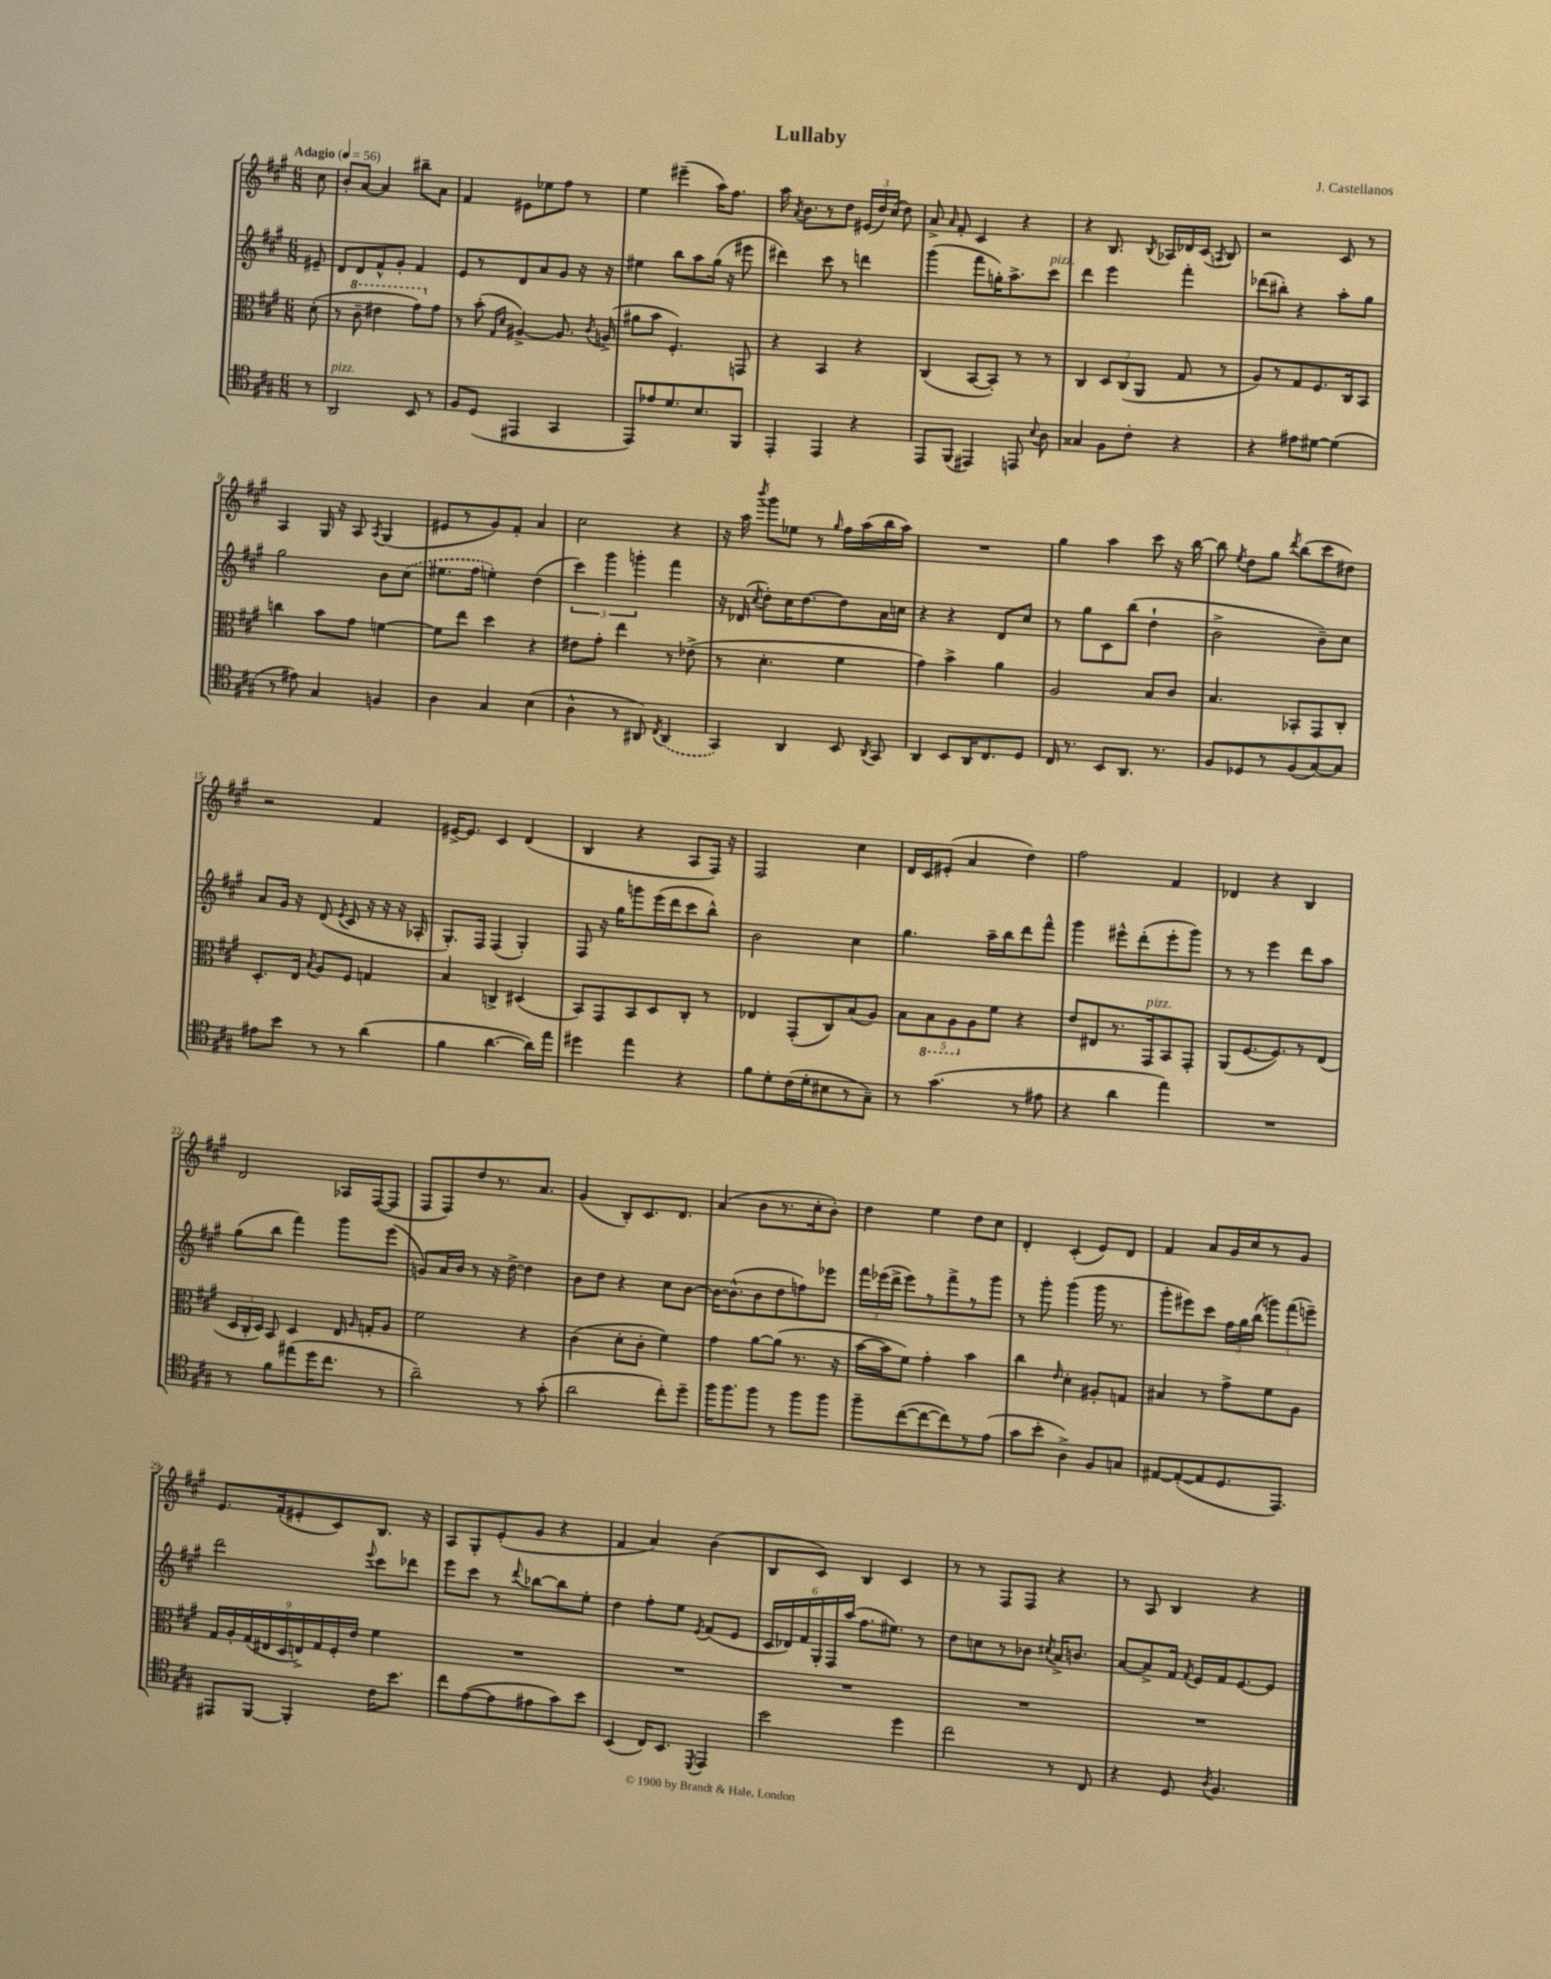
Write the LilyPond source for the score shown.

\header { title = "Lullaby" composer = "J. Castellanos" }
<<
\new StaffGroup <<
\new Staff = "s0" {
    \clef treble \key a \major \numericTimeSignature \time 6/8 \partial 8 \tempo "Adagio" 4 = 56
    \autoBeamOff cis''8 |
    b'8[-. a'8]~ a'4 bis''8[-- a'8] |
    fis'4 eis'8[ ees''8 fis''8] r8 |
    e''4 eis'''4--( a''16[) fis''8.] |
    a''16 \acciaccatura { a'8 } b'8.[ r8 d''8] \tuplet 3/2 { eis'16[( d''16) cis''16]( } d''8) |
    a'8-> \grace { a'16 } fis'8-. cis'4 r4 |
    r4 b8. \acciaccatura { b8 } aes16[ des'16 cis'16]( \acciaccatura { a8 } b8) |
    r2 cis'8 r8 |
    a4 gis16 r16 a8 \acciaccatura { a8 } gis4( |
    eis'8[ r8 gis'8) fis'8]-. a'4 |
    cis''2 r4 |
    r16 a''16 \acciaccatura { b'''8 } gis'''8[ ees''8] r8 \grace { gis''16 } fis''16[ a''16( b''16 a''16]) |
    R2. |
    gis''4 a''4 cis'''8 r16 b''16~ |
    b''8 \acciaccatura { e''8 } d''8[ gis''8] \acciaccatura { d'''8 } b''8[( cis'''8 dis''8]) |
    r2 fis'4 |
    eis'16[~-> eis'8.] cis'4 d'4( |
    b4 r4 a8[ fis16]) r16 |
    fis2 cis''4 |
    d'16[ cis'16 eis'8]-.( a'4 d''4) |
    fis''2 fis'4 |
    des'4 r4 b4 |
    d'2 aes16[ fis16~( fis8] |
    fis8[ fis8) d''8 r8. a'8.] |
    gis'4( b8[-.) cis'8. d'8.] |
    a'4( b'8[ r8. cis''16-. b'8]-.) |
    d''4 e''4 d''8[ cis''8] |
    d'4-. cis'4-.( e'8[) d'8] |
    fis'4 a'8[ gis'16 cis''16 r8 gis'8] |
    e'8.[ fis'16-.( eis'8-. cis'8) b8.] r16 |
    a8[ gis8-. e'8-.( gis'8] r4 |
    fis'4 a'4) b'4( |
    b8[ cis'8]) b4 cis'4 |
    r8 r8 fis8[ fis8] r4 |
    r8 a8 b4 r4 \bar "|." |
}
\new Staff = "s1" {
    \clef treble \key a \major \numericTimeSignature \time 6/8 \partial 8
    \autoBeamOff eis'8-- |
    d'8[ d'8 fis'8-^ gis'8]-. fis'4 |
    e'8[ r8 d'8 a'8 gis'8] r16 r16 |
    eis''4 b''8[ a''8 gis''16]( r16 eis'''8 |
    dis'''4) cis'''8 r8 d'''4 |
    gis'''4( fis'''8[ g''16-.) a''8.-> cis'''8]^\markup { \italic "pizz." } |
    d'''4 e'''4 fis'''4-. |
    des'''8[( bis''8]-.) r4 a''8[-. gis''8] |
    gis''2 b'8[ \once \slurDashed cis''8]( |
    eis''8.[ fis''16] e''4-.) d''4( |
    \tuplet 3/2 { cis'''4) gis'''4 g'''4-. } fis'''4 |
    r16 des'16( \acciaccatura { cis''8 } d''8[-.) cis''16 d''8.~ d''8 a'16 c''16] |
    r4 r4 d'8[ cis''8] |
    r8 gis''8[ cis'8 b''8]( d''4-! |
    b'2-> b'8[--) cis''8] |
    a'8[ gis'16] r16 d'8( \acciaccatura { e'8 } cis'8 r16 r16 r16 aes16-. |
    gis8.[-.) fis16] fis4( gis4-.) |
    fis8 r16 gis''16[ g'''8 e'''16( d'''16 cis'''8 b''8]-^) |
    b'2 cis''4 |
    gis''4. a''16[-- b''16 d'''8 fis'''8]-^ |
    gis'''4 eis'''8[-^ d'''8-.( eis'''8-. gis'''8]) |
    r8 r8 e'''4 d'''8[ a''8] |
    gis''8[( b''8] fis'''4) gis'''8[ e'''8]( |
    g'8[) a'16 b'16] r8 r16 d''16~-> d''4 |
    b'8[ d''8] r4 cis''8[ b'8]~ |
    b'16[~ b'8.-^( b'8 d''8 f''8) ees'''8] |
    \tuplet 3/2 { fis'''16[ ees'''16( d'''16]-> } ees'''8[) r8 fis'''8-> r8 gis'''8] |
    r8 gis'''8-. gis'''4( gis'''16 r8. |
    gis'''8[-. eis'''8) cis'''8] \tuplet 3/2 { fis''16[ gis''16 b''16]( } \tuplet 3/2 { g'''8[) fis'''8( e'''8]--) } |
    d'''2 \appoggiatura { e'''8 } cis'''8[ des'''8] |
    e'''8[ cis'''8] r8 \appoggiatura { d'''8 } bes''8[~ bes''8 e''8]-. |
    d''4 fis''8[-. e''8] \acciaccatura { e'8 } fis'8[( e'8] |
    \tuplet 6/4 { cis'16[ des'16) fis'16 gis16-. fis16 a''16]( } fis''8.[ eis''8.]) r8 |
    d''8[ c''8 r8 bes'8] \acciaccatura { cis''8 } a'16[-> b'8.] |
    a'8[~ a'8-> fis'16] \acciaccatura { fis'8 } e'16[ fis'16 e'8.~ e'8] \bar "|." |
}
\new Staff = "s2" {
    \clef alto \key a \major \numericTimeSignature \time 6/8 \partial 8
    \autoBeamOff d'8-.( |
    r8 \ottava #1 cis''8-- eis''4 gis''8[) \ottava #0 gis'8] |
    r8 b'8-.( \grace { gis16[ d'16] } ais4~->) ais8. \acciaccatura { cis'8 } a16->( |
    ais'8[ b'8] fis4.-.) g,8 |
    r4 b,4 r4 |
    cis4( b,8[~ b,8]-.) r8 r8 |
    cis4 \tuplet 3/2 { d8[ cis8( a,8] } gis8 r8 |
    a8[) r8 gis8 fis8. cis16 b,8] |
    c''4 b'8[ gis'8] f'4~ |
    f'8[ e''8] d''4 r4 |
    eis'8[ gis'8]-. e''4 r8 ees'8->( |
    r8 d'4.-. fis'4 |
    gis'4) b'4-> a'4 |
    a2 b8[ cis'8] |
    b4. bes,8[-. gis,8 cis8]-. |
    d8.[-. e16] \acciaccatura { b8 } a8[ fis8] g4 |
    b4 c4-> dis4( |
    b,8[) gis,8 b,8 d8 cis8]-. r8 |
    ees4 gis,8[-.( cis8) b8( a8]) |
    \tuplet 5/4 { b8[ \ottava #-1 b,8 a,8 \ottava #0 a8 fis'8] } r4 |
    e'8[ eis8 r8. gis,16^\markup { \italic "pizz." } b,8 gis,8]-. |
    a,8[( fis8.~ fis8.) r8 e8]( |
    \tuplet 3/2 { d16[ cis16-. d16]) } b,8 d4 e16 \grace { a16 } g16[-. a8] |
    fis'2 r4 |
    cis'4( d'8[-. cis'8]-. fis'4) |
    gis'4 a'8[~ a'8]( r8. r16 |
    b'16[~ b'16 fis'8]) gis'4-. b'4 |
    cis''4 \grace { e'16 } d'4-. ais8[-. g8] |
    bis4 r8 gis'8[-> fis'8 a8] |
    \tuplet 9/8 { gis16[ a16-. gis16( eis16 d16 e16->) gis16 fis16-. e'16] } fis'4 |
    R2. |
    R2. |
    R2. |
    R2. |
    R2. \bar "|." |
}
\new Staff = "s3" {
    \clef tenor \key a \major \numericTimeSignature \time 6/8 \partial 8
    \autoBeamOff r8 |
    a,2^\markup { \italic "pizz." } b,8 r8 |
    fis8[ d8]( eis,4 gis,4 |
    e,8[) ees'8 d'8. b8. fis,8] |
    e,4-. e,4 r4 |
    e,8[ fis,8]( eis,4) e,8 \appoggiatura { b8 } a8 |
    gisis4 fis8[ cis'8]-. r4 |
    r4 eis'8[ dis'8]~ dis'4( |
    r8 eis'8) gis4 f4 |
    a4 gis4 b4( |
    a4-^ r8 ais,8) \acciaccatura { cis8 } \once \slurDashed ais,4( |
    gis,4) a,4 b,8 \acciaccatura { a,8 } gis,8 |
    a,4 b,8[ a,16 cis8. d8] |
    cis16 r8. b,8[ a,8.] r8. |
    fis8[ des8 r8 fis8( gis8~) gis8] |
    eis'8[ b'8] r8 r8 a'4( |
    fis'4 a'4.~ a'16[) e''16] |
    dis''4 e''4 r4 |
    fis'8[ d'8-. cis'16( d'16-. bis8 r8 gis8]--) |
    r8 gis'4.( r8 eis'8 |
    r4 a'4 e''4) |
    R2. |
    r8 fis'8[ eis''8( d''16 cis''8.] r8 |
    a'2--) r8 gis'8-.( |
    a'2 cis''8[-.) d''8]-- |
    fis''16[ fis''8. fis''8] r8 fis''8[ fis''8] |
    fis''8[-- cis''8~( cis''8~ cis''8) r8 e'8]( |
    gis'8[ b'8]-. a4->) fis8[ g8] |
    eis8[~ eis8~-.( eis8 d8. e,8.]) |
    eis,8[ fis,8]~ fis,4-. cis'16[ b'8.] |
    cis''8[ e'8~( e'8 eis'8 gis'8) b'8] |
    b,4( cis16[) b,8.] \acciaccatura { d,8 } e,4 |
    b'2 d''4 |
    cis''2 r8 cis8 |
    r4 d8 \acciaccatura { a8 } fis4. \bar "|." |
}
>>
>>
